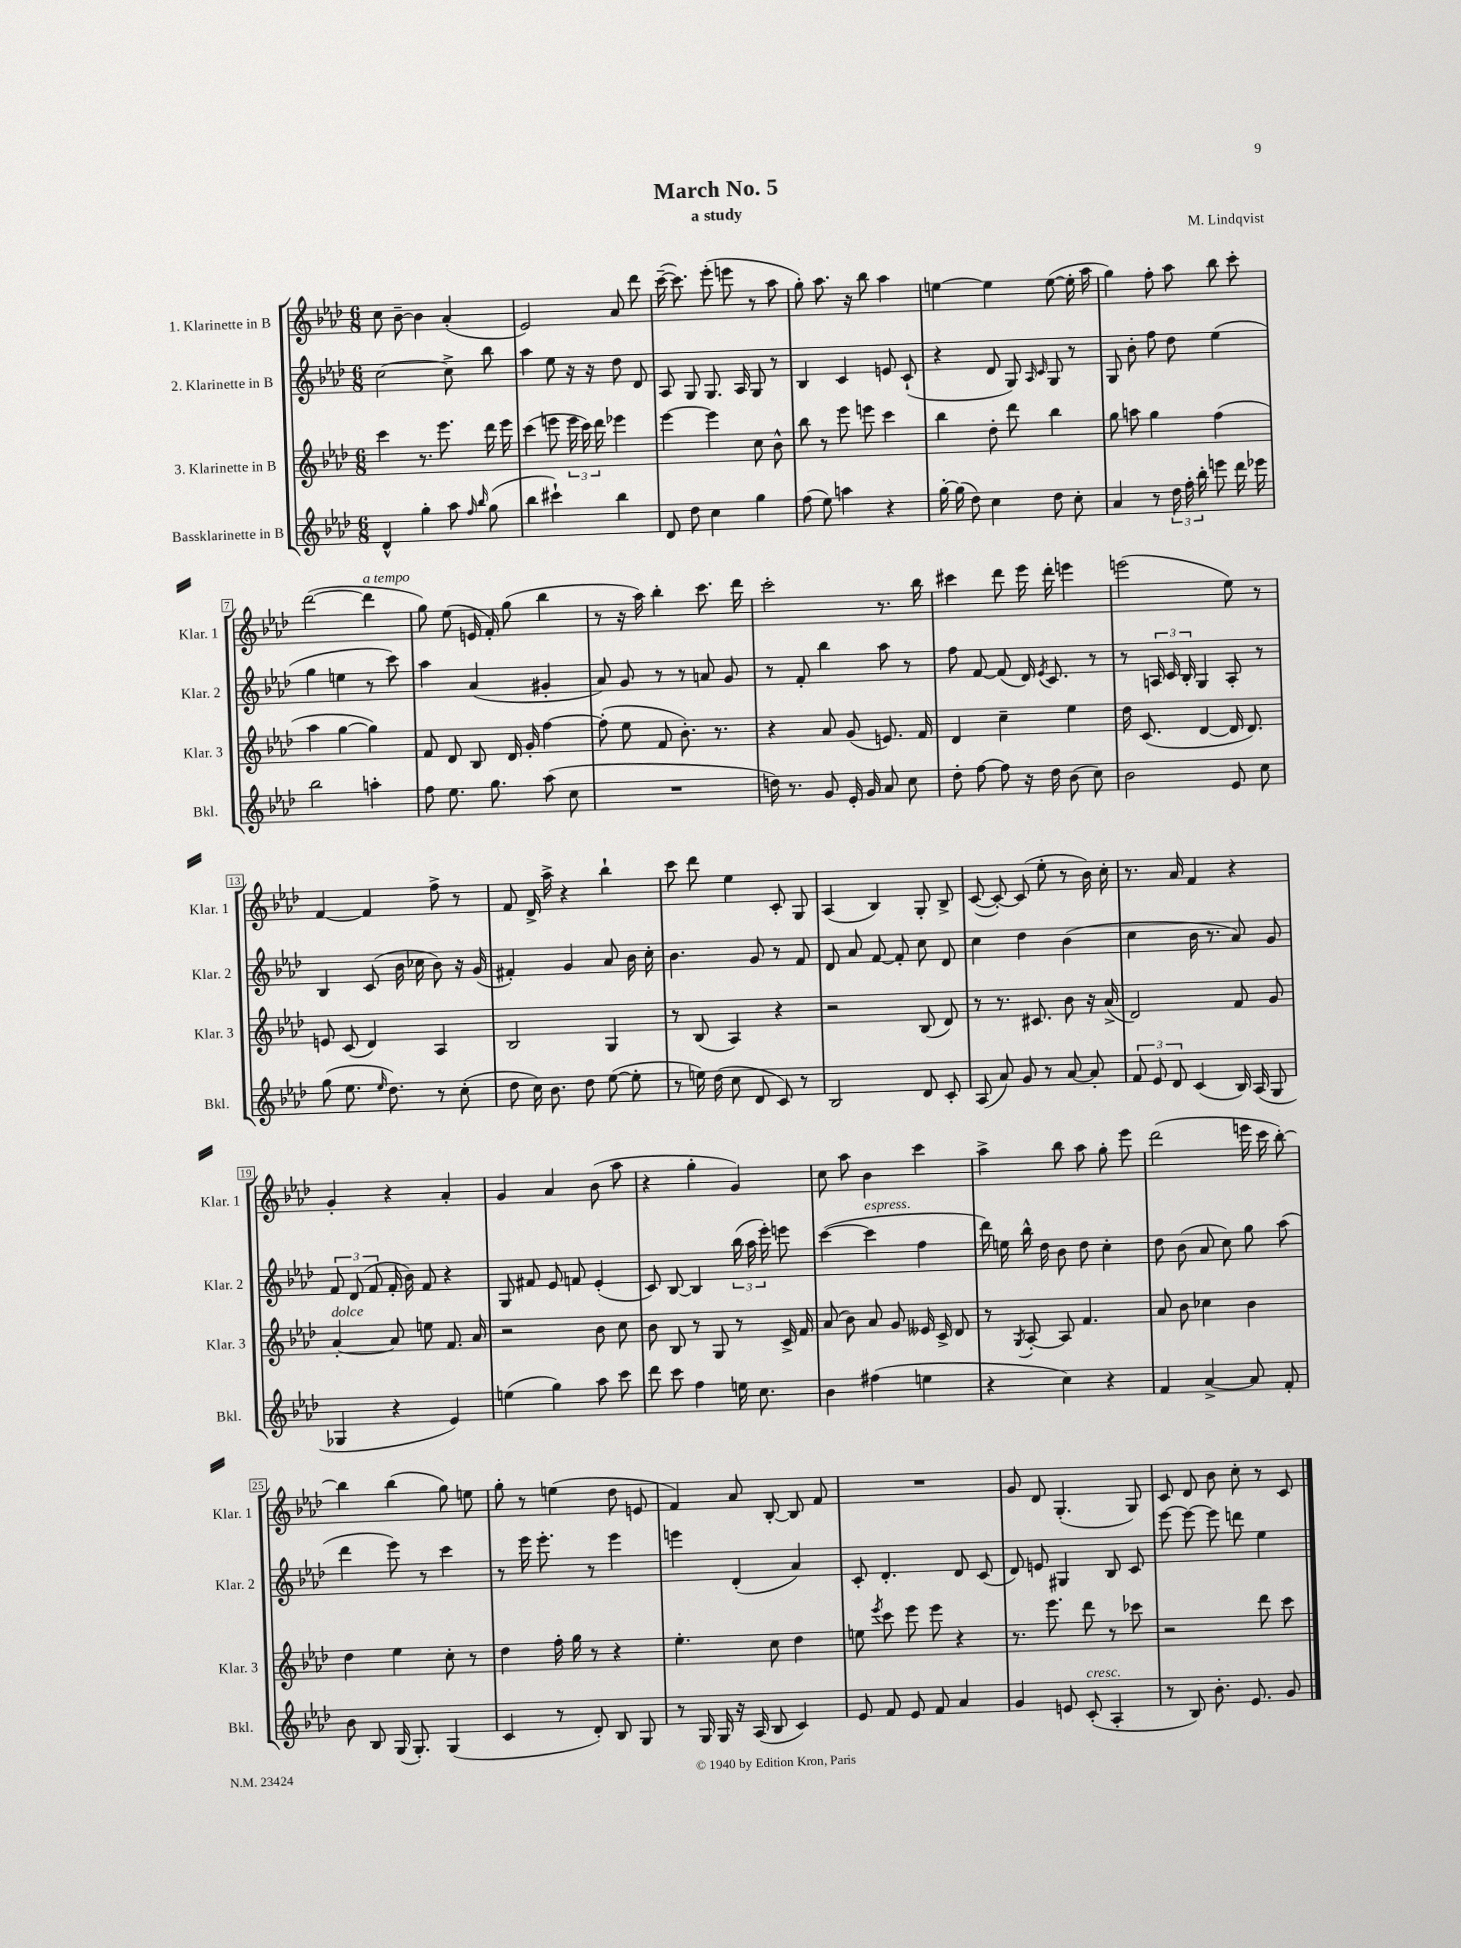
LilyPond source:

\header { title = "March No. 5" composer = "M. Lindqvist" subtitle = "a study" }
<<
\new StaffGroup <<
\new Staff = "s0" \with { instrumentName = "1. Klarinette in B" shortInstrumentName = "Klar. 1" } {
    \clef treble \key aes \major \numericTimeSignature \time 6/8
    \autoBeamOff c''8 bes'8~-- bes'4 aes'4-.( |
    ees'2) aes'8 des'''8 |
    c'''16~--( c'''8.) ees'''8-.( e'''8 r8 aes''8 |
    g''8-.) aes''8. r16 bes''8 aes''4 |
    e''4~ e''4 e''8~( e''16-. aes''16 |
    g''4) f''8-. aes''8 bes''8 c'''8-. |
    des'''2~( des'''4^\markup { \italic "a tempo" } |
    g''8) ees''8( e'16 f'16-.) g''8( bes''4 |
    r8 r16 aes''16) bes''4-. c'''8. des'''16 |
    c'''2-. r8. bes''16 |
    cis'''4 des'''8 ees'''16 des'''16-. e'''4 |
    e'''2( ees''8) r8 |
    f'4~ f'4 f''8-> r8 |
    f'8 des'16-> aes''16-> r4 bes''4-! |
    c'''8 des'''8 ees''4 c'8-. g8 |
    aes4( bes4) g8-. bes8-> |
    c'8~( c'8~-.) c'8( ees''8-. r8 bes'16) c''16-. |
    r8. aes'16 f'4 r4 |
    g'4-. r4 aes'4-. |
    g'4 aes'4 bes'8( aes''8 |
    r4 g''4-. g'4) |
    c''8 aes''8 bes'4 c'''4 |
    aes''4-> bes''8 aes''8 g''8-. ees'''8 |
    des'''2( e'''16 c'''16 bes''8~-.) |
    bes''4 bes''4( g''8) e''8 |
    g''8-. r8 e''4( des''8 e'8 |
    f'4) aes'8 bes8~-. bes8 f'8 |
    R2. |
    g'8 des'8 g4.-.( g8) |
    c'8 des'8 bes'8 c''8-. r8 c'8 \bar "|." |
}
\new Staff = "s1" \with { instrumentName = "2. Klarinette in B" shortInstrumentName = "Klar. 2" } {
    \clef treble \key aes \major \numericTimeSignature \time 6/8
    \autoBeamOff c''2~ c''8-> bes''8 |
    aes''4 ees''8 r16 r16 des''8 des'8 |
    aes8 g8 g8. aes16 g8 r8 |
    bes4 c'4 e'8 c'8-!( |
    r4 des'8 g8) \grace { aes16 c'16 } g8 r8 |
    g8 bes'8-. f''8 des''8 ees''4( |
    g''4 e''4 r8 c'''8) |
    aes''4 aes'4( gis'4-. |
    aes'8) g'8 r8 r8 a'8 g'8 |
    r8 f'8-. bes''4 aes''8 r8 |
    f''8 f'8~ f'8( des'16) \acciaccatura { ees'8 } c'8. r8 |
    r8 \tuplet 3/2 { a16 c'16 bes16-. } g4 a8-. r8 |
    bes4 c'8( bes'16 ces''16 bes'8) r16 g'16( |
    fis'4-.) g'4 aes'8 bes'16 c''16-. |
    bes'4. g'8 r8 f'8 |
    des'8 aes'8 f'8~ f'8-. c''8 des'8 |
    c''4 des''4 bes'4( |
    c''4 bes'16 r8. aes'8) g'8 |
    \tuplet 3/2 { f'8 des'8( f'8 } f'16-. bes'16) f'8 r4 |
    g8 fis'8 ees'8 f'8 ees'4-.( |
    c'8) bes8~ bes4 \tuplet 3/2 { bes''16( aes''16 ees'''16-.) } e'''8 |
    c'''4~( c'''4^\markup { \italic "espress." } f''4 |
    des'''16) e''16 bes''16-^ des''16 bes'8 des''8 c''4-. |
    des''8 bes'8( aes'8 c''8) g''8 aes''8( |
    des'''4 ees'''8) r8 c'''4 |
    r8 ees'''16 ees'''8.-. r8 ees'''4 |
    e'''4 des'4-.( aes'4) |
    c'8-. des'4.-. des'8 c'8( |
    des'8) e'8 gis4 bes8 c'8 |
    ees'''8~ ees'''8~ ees'''8 d'''8 ees''4 \bar "|." |
}
\new Staff = "s2" \with { instrumentName = "3. Klarinette in B" shortInstrumentName = "Klar. 3" } {
    \clef treble \key aes \major \numericTimeSignature \time 6/8
    \autoBeamOff c'''4 r8. ees'''8. des'''16 ees'''16 |
    c'''4( e'''8 \tuplet 3/2 { e'''16 c'''16) des'''16 } ees'''4 |
    ees'''4~ ees'''4 c''8 bes'8-^ |
    bes''8 r8 ees'''8 e'''8 c'''4 |
    bes''4 des''8-. des'''8 bes''4 |
    g''8 a''8 g''4 f''4( |
    aes''4 g''4~ g''4) |
    f'8 des'8 bes8 des'16 g'16-. f''4~ |
    f''8-.( ees''8 f'8 bes'8.-.) r8. |
    r4 aes'8 g'8( e'8.) f'16 |
    des'4 c''4-- ees''4 |
    des''16 c'8.( des'4~ des'16 des'8.) |
    e'8 c'8( des'4) aes4 |
    bes2 g4 |
    r8 bes8( aes4) r4 |
    r2 bes8( des'8) |
    r8 r8. cis'8. bes'8 r16 aes'16->( |
    des'2) f'8 g'8 |
    aes'4~-.^\markup { \italic "dolce" } aes'8 e''8 f'8. aes'16 |
    r2 bes'8 c''8 |
    bes'8 bes8 r8 g8 r8 c'16-> f'16 |
    aes'8( bes'8) aes'8 g'8 eeses'16 c'16-> des'8 |
    r8 \acciaccatura { g8 } aes8~-. aes8 f'4. |
    aes'8 bes'8 ces''4 bes'4 |
    des''4 ees''4 c''8-. r8 |
    des''4 f''16-. g''16 r8 r4 |
    ees''4.-. c''8 des''4 |
    e''8 \acciaccatura { ees'''8 } c'''8 ees'''8 ees'''8 r4 |
    r8. ees'''8. des'''8 r8 ces'''8 |
    r2 des'''8 c'''8 \bar "|." |
}
\new Staff = "s3" \with { instrumentName = "Bassklarinette in B" shortInstrumentName = "Bkl." } {
    \clef treble \key aes \major \numericTimeSignature \time 6/8
    \autoBeamOff des'4-^ g''4-. aes''8 \grace { f''16 bes''16 } g''8( |
    bes''4 cis'''4-!) bes''4 |
    des'8 des''8 c''4 g''4 |
    f''8( ees''8) a''4 r4 |
    g''16~-. g''16( des''8) c''4 des''8 c''8-. |
    aes'4 r8 \tuplet 3/2 { des''16 f''16-. bes''16-. } e'''8 des'''16 ees'''16 |
    bes''2 a''4-. |
    f''8 ees''8. g''8. aes''8( c''8 |
    R2. |
    d''16) r8. g'8 ees'16-. g'16 aes'8 c''8 |
    des''8-. f''8~ f''8 r16 des''16 bes'8( c''8) |
    bes'2 ees'8 c''8 |
    g''8( ees''8. \grace { ees''16 } des''8.) r8 c''8-.( |
    des''8 c''16) bes'8. des''8 ees''8~( ees''8-. |
    r8 e''16) des''16( c''8 des'8 c'8) r8 |
    bes2 des'8 c'8-. |
    aes8( aes'8) g'8 r8 aes'8~ aes'8-. |
    \tuplet 3/2 { f'8 ees'8 des'8 } c'4( bes16) aes16( g8 |
    ges4 r4 ees'4) |
    e''4( g''4) aes''8 c'''8 |
    des'''8 c'''8 f''4 e''16 c''8. |
    bes'4 fis''4( e''4 |
    r4 c''4) r4 |
    f'4 aes'4~-> aes'8 f'8-. |
    bes'8 bes8 g16( g8.-.) g4( |
    c'4 r8 des'8-.) bes8 g8 |
    r8 g16 g16 r16 aes16( bes8 c'4) |
    ees'8 f'8 ees'8 f'8 aes'4 |
    g'4 e'8 c'8-.^\markup { \italic "cresc." }( aes4-. |
    r8 bes8) bes'8.-. ees'8. g'8 \bar "|." |
}
>>
>>
\layout { \context { \Score \override BarNumber.stencil = #(make-stencil-boxer 0.1 0.3 ly:text-interface::print) } }
